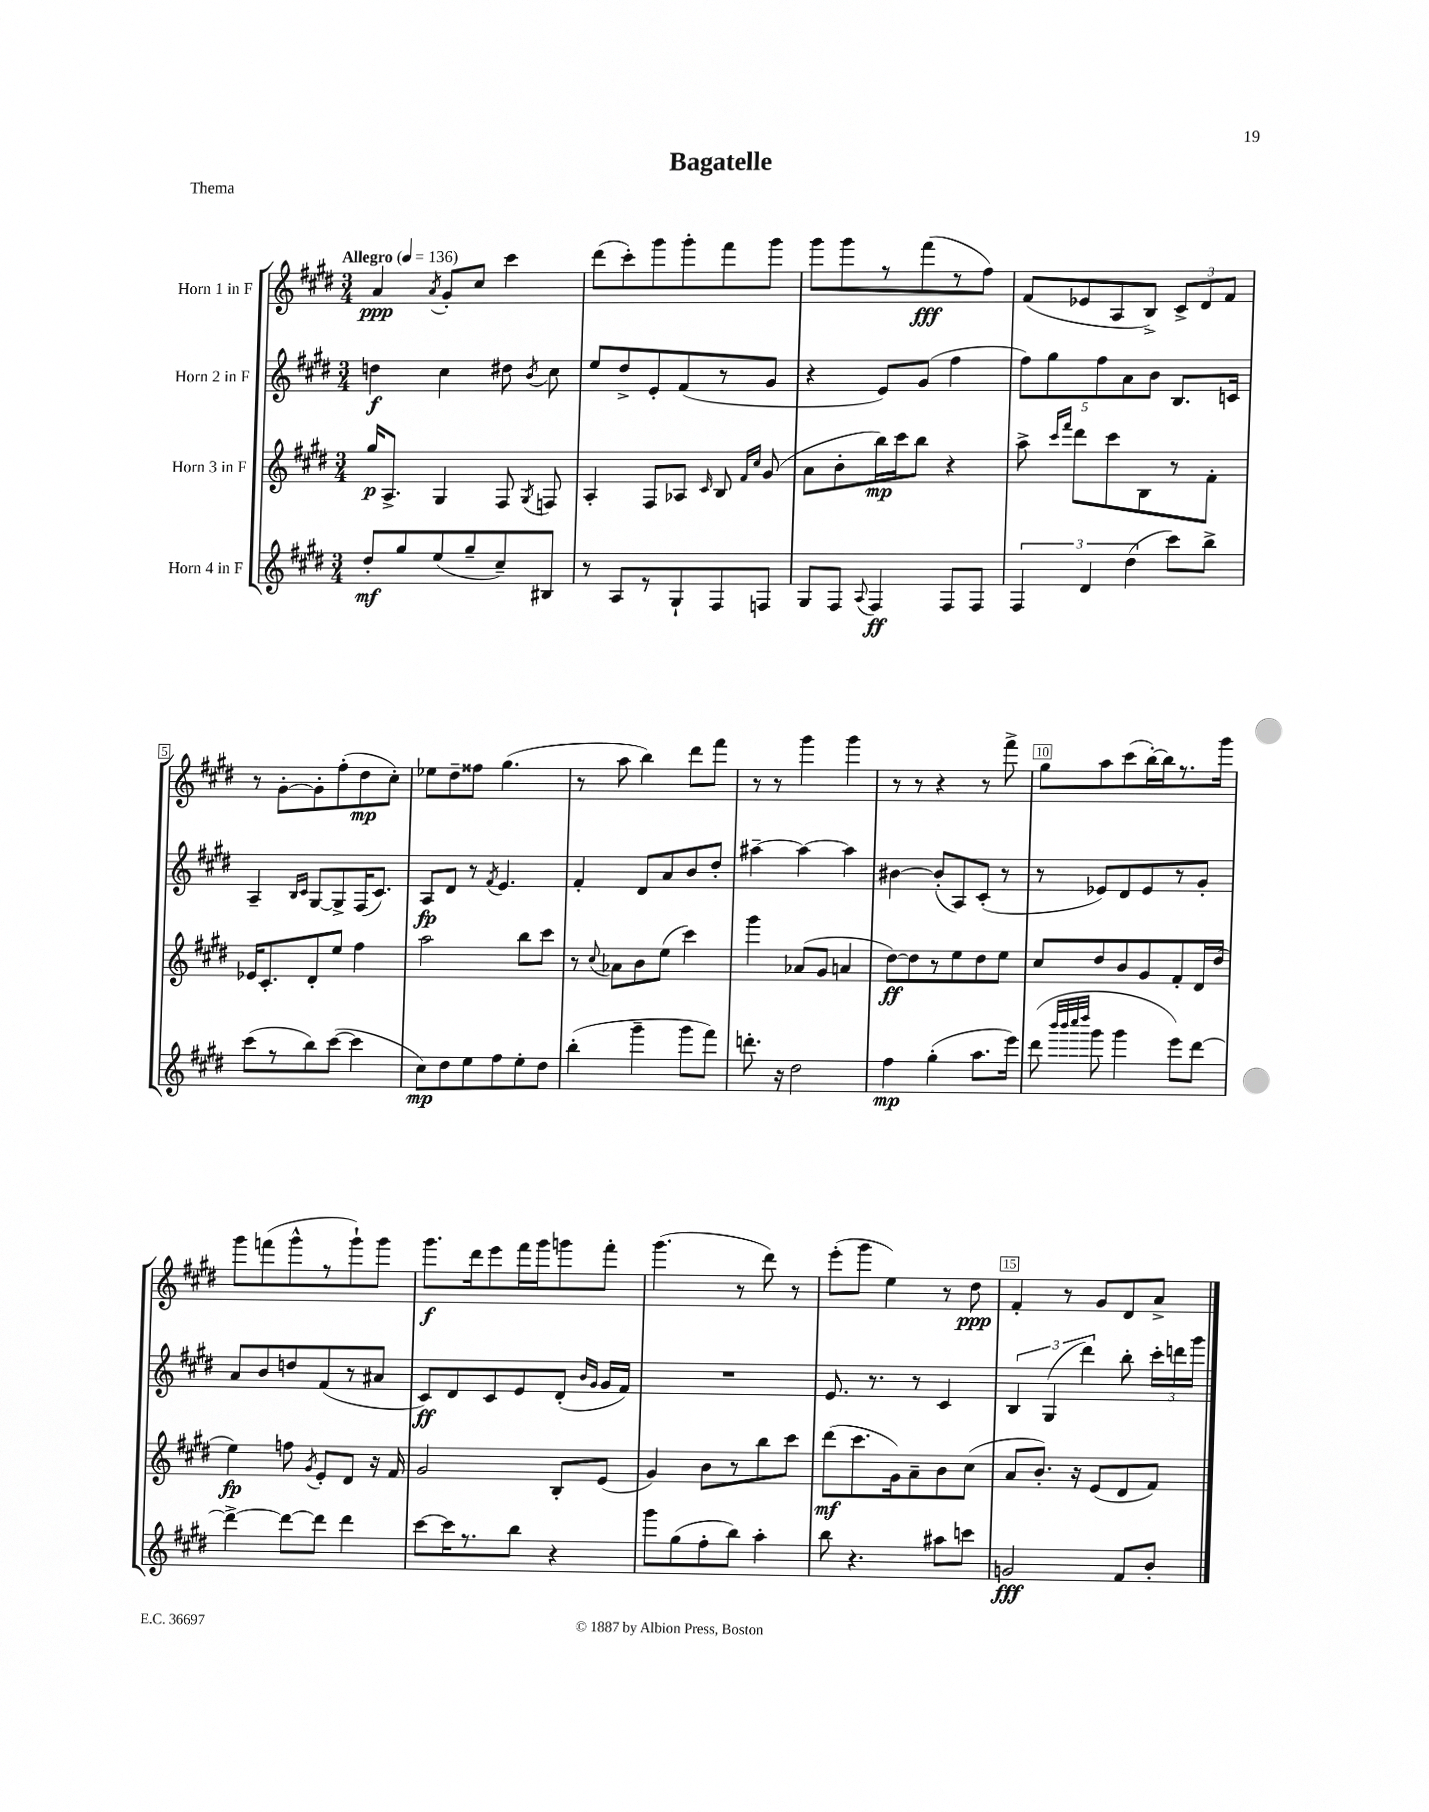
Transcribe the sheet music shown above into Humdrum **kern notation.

**kern	**kern	**kern	**kern
*staff4	*staff3	*staff2	*staff1
*clefG2	*clefG2	*clefG2	*clefG2
*k[f#c#g#d#]	*k[f#c#g#d#]	*k[f#c#g#d#]	*k[f#c#g#d#]
*M3/4	*M3/4	*M3/4	*M3/4
*MM136	*MM136	*MM136	*MM136
8dd#'/L	16gg#/LK	4dd\	4a/
.	8.A^/J	.	.
8gg#/	.	.	.
.	.	.	8qa/
(8ee/	4G#/	4cc#\	8g#'/L
8gg#~/	.	.	8cc#/J
8cc#~/)	8F#/	8dd#\	4ccc#\
.	8qG#/	8qb/	.
8B#/J	8F/	8cc#\	.
=	=	=	=
8r	4A'/	8ee/L	(8ddd#\L
8A/L	.	8dd#^/	8ccc#'\)
8r	8F#/L	8e'/	8ggg#\
8G#`/	8A-/J	(8f#/	8ggg#'\
.	16qqc#/	.	.
8F#/	8B/	8r	8fff#\
.	16qqf#/LL	.	.
.	16qqcc#/JJ	.	.
8F/J	(8g#/	8g#/J	8ggg#\J
=	=	=	=
8G#/L	8a\L	4r	8ggg#\L
8F#/J	8b'\	.	8ggg#\
8qqA/	.	.	.
4F#/	16bb\L)	8e/L)	8r
.	16ccc#\J	.	.
.	8bb\J	(8g#/J	(8fff#\
8F#/L	4r	4ff#\	8r
8F#/J	.	.	8ff#\J)
=	=	=	=
6F#/	8aa^\	10ff#\L)	(8f#/L
.	.	10gg#\	.
.	16qqccc#/LL	.	.
.	16qqfff#/JJ	.	.
.	8ddd#\L	.	8e-/
6d#/	.	.	.
.	.	10ff#\	.
.	8ccc#\	.	8A/
.	.	10a\	.
(6dd#\	.	.	.
.	8B\	.	8B^/J)
.	.	10b\J	.
8ccc#\L)	8r	8.B/L	12c#^/L
.	.	.	12d#/
8bb^\J	8f#'\J	.	.
.	.	.	12f#/J
.	.	16c/Jk	.
=	=	=	=
(8ccc#\L	16e-/LK	4A~/	8r
.	8.c#'/	.	.
8r	.	.	[8g#'\L
.	.	16qqB/LL	.
.	.	16qqc#/JJ	.
8bb\)	8d#'/	[8G#/L	8g#'\]
([8ccc#\J	8ee/J	8G#^/]	(8ff#'\
4ccc#\]	4ff#\	(16F#/K	8dd#\
.	.	8.c#/J)	.
.	.	.	8cc#'\J)
=	=	=	=
8cc#\L)	2aa\	8A/L	8ee-\L
8dd#\	.	8d#/J	8dd#~\
8ee\	.	8r	8ff##\J
.	.	8qf#/	.
8ff#\	.	4.e/	(4.gg#\
8ee'\	8bb\L	.	.
8dd#\J	8ccc#\J	.	.
=	=	=	=
(4bb'\	8r	4f#'/	8r
.	8qqcc#/	.	.
.	8a-\L	.	8aa\
4ggg#~\	8b\	8d#/L	4bb\)
.	(8ee\J	8a/	.
8ggg#\L	4ccc#\)	8b/	8ddd#\L
8fff#\J)	.	8dd#'/J	8fff#\J
=	=	=	=
8.ddd'\	4ggg#\	[4aa#~\	8r
.	.	.	8r
16r	.	.	.
2dd#\	(8a-/L	4aa#\_	4ggg#\
.	8g#/J	.	.
.	4a/	4aa#\]	4ggg#\
=	=	=	=
4ff#\	[8dd#\L)	[4b#\	8r
.	8dd#\]	.	8r
(4gg#'\	8r	(8b#'/]L	4r
.	8ee\	8A/)	.
8.aa\L	8dd#\	(8c#'/J	8r
.	8ee\J	8r	8fff#^\
16eee\Jk)	.	.	.
=	=	=	=
(8ddd#\	8cc#/L	8r	8gg#\L
32qqbbb/LLL	.	.	.
32qqbbb/	.	.	.
32qqcccc#/	.	.	.
32qqdddd#/JJJ	.	.	.
8ggg#\	8dd#/	8e-/L)	8aa\
4ggg#\	8b/	8d#/	(8ccc#\
.	8g#/	8e-/	[16bb'\L)
.	.	.	16bb\]J
8eee\L)	8f#'/	8r	8.r
[8ddd#\J	16d#/L	8g#'/J	.
.	(16dd#/JJ	.	16ggg#\Jk
=	=	=	=
4ddd#^\_	4ee\)	8a/L	8ggg#\L
.	.	8b/	(8fff\
8ddd#\_L	8ff\	8dd/	8ggg#^^\
.	8qg#/	.	.
8ddd#\]J	8e'/L	(8f#/	8r
4ddd#\	8d#/J	8r	8ggg#`\)
.	16r	8a#/J	8ggg#\J
.	16f#/	.	.
=	=	=	=
[8ccc#\L	2g#/	8c#/L)	8.ggg#\L
16ccc#\]K	.	8d#/	.
8.r	.	.	16ddd#\k
.	.	8c#/	8eee\
8bb\J	.	8e/	16fff#\L
.	.	.	16ggg#\J
4r	8B'/L	(8d#'/J	8ggg\
.	.	16qqb/LL	.
.	.	16qqg#/JJ	.
.	(8e/J	16g#/LL	8fff#'\J
.	.	16f#/JJ)	.
=	=	=	=
8ggg#\L	4g#/)	2.r	(4.ggg#\
(8gg#\	.	.	.
8ff#'\	8b\L	.	.
8bb\J)	8r	.	8r
4aa'\	8bb\	.	8ddd#\)
.	8ccc#\J	.	8r
=	=	=	=
8bb\	(8ddd#\L	8.e/	(8eee'\L
4.r	8.ccc#\	.	8ggg#\J
.	.	8.r	.
.	.	.	4ee\)
.	16g#\k)	.	.
.	8a~\	8r	.
8aa#\L	8b\	4c#/	8r
8ccc\J	(8cc#\J	.	8dd#\
=	=	=	=
2g/	8a/L	6B/	4f#'/
.	8.b'/J)	.	.
.	.	(6G#/	.
.	.	.	8r
.	16r	.	.
.	.	6ddd#\)	.
.	(8e/L	.	8g#/L
8f#/L	8d#/	8bb'\	8d#/
8b'/J	8f#/J)	24ccc#'\LL	8a^/J
.	.	24ddd\	.
.	.	24ggg#\JJ	.
==	==	==	==
*-	*-	*-	*-
